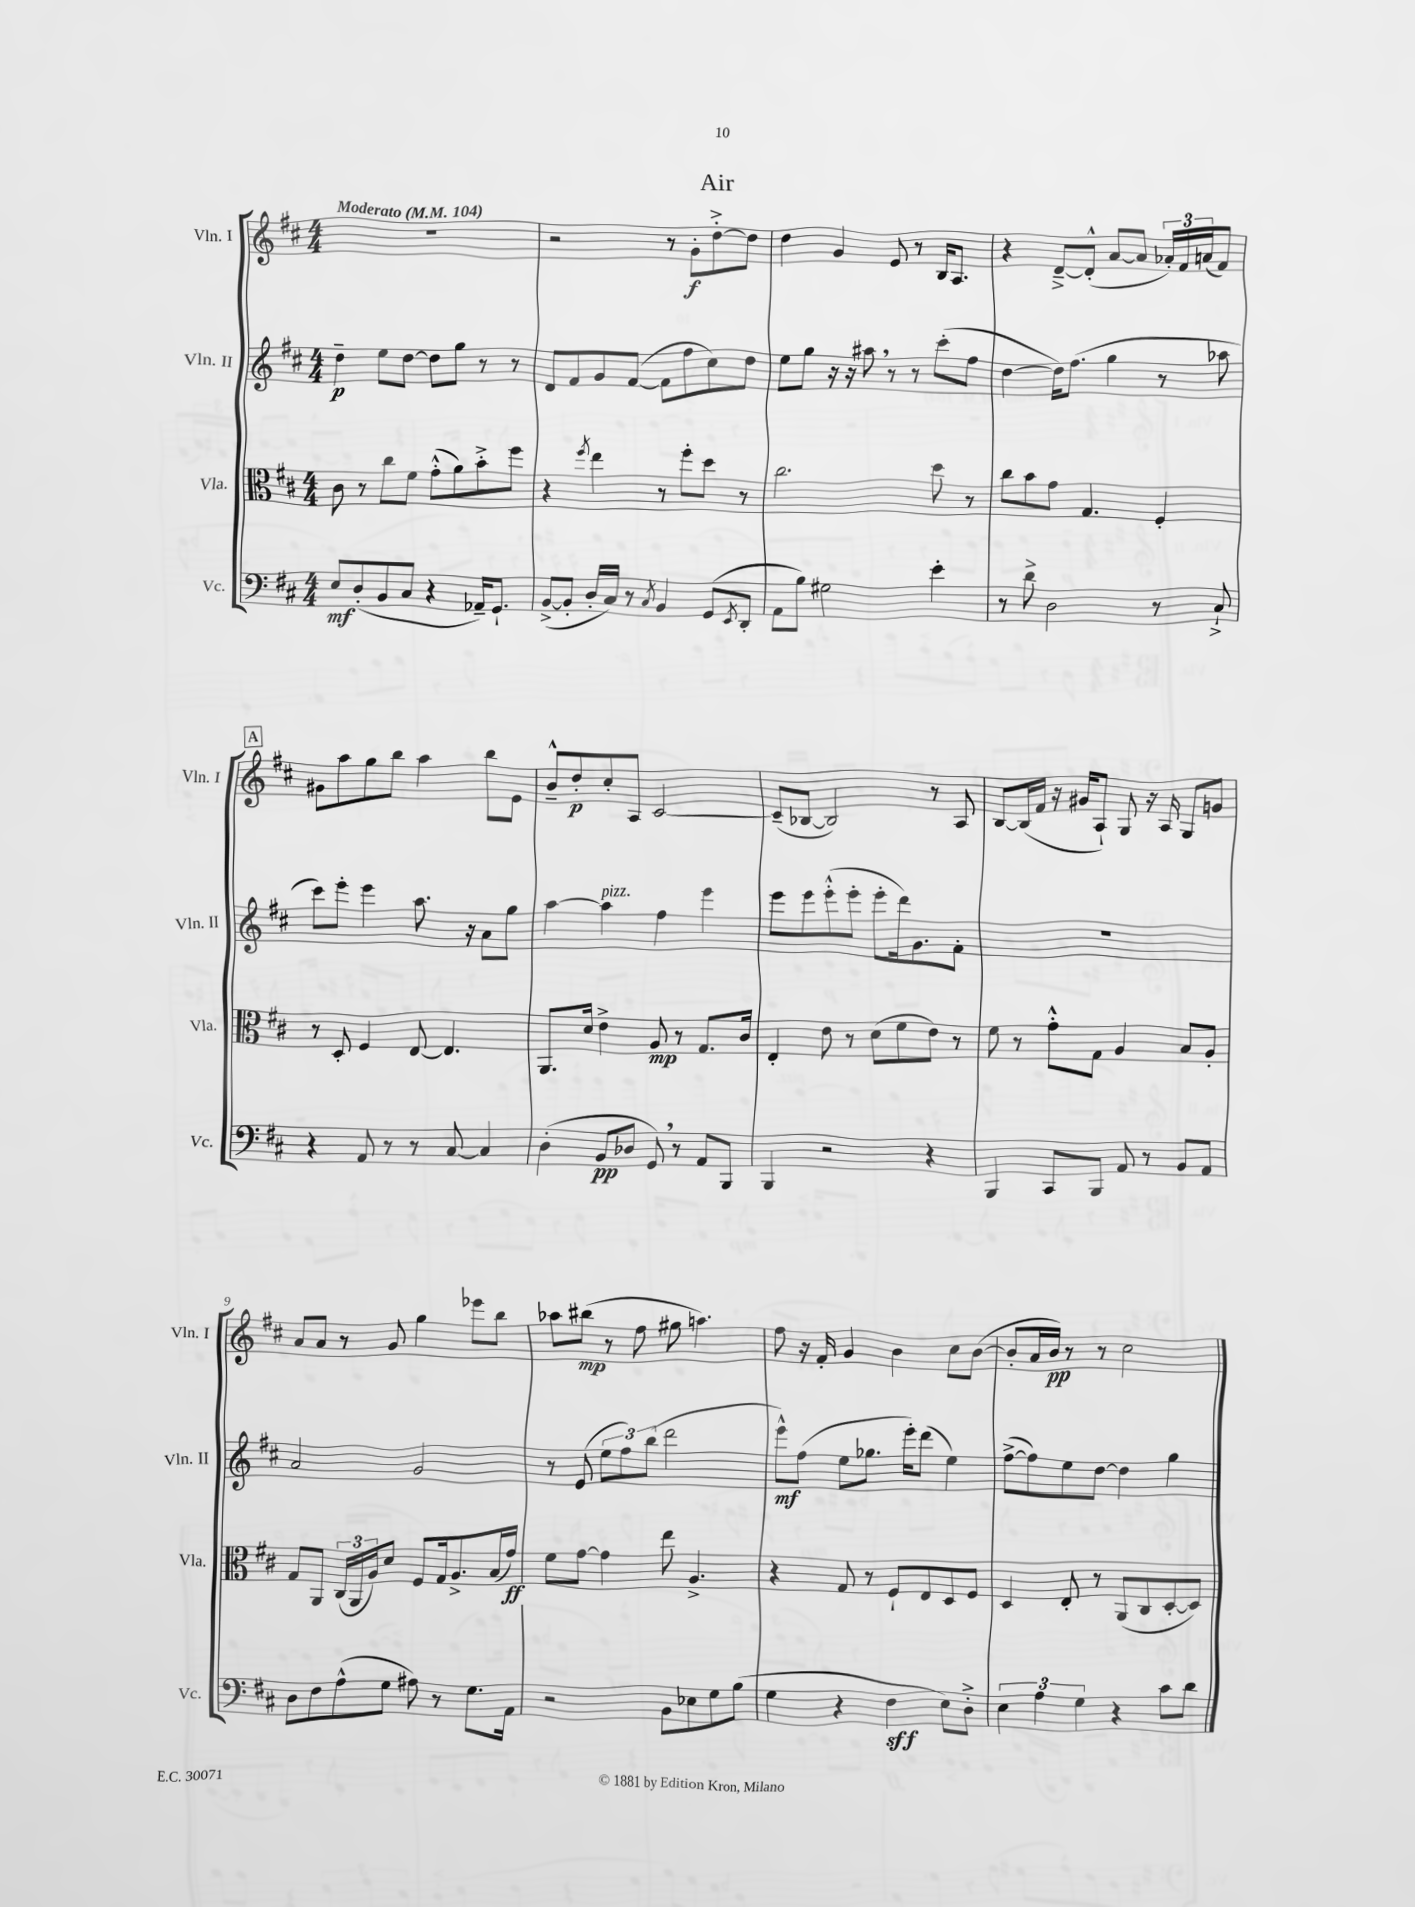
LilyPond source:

\header { title = "Air" }
<<
\new StaffGroup <<
\new Staff = "s0" \with { instrumentName = "Vln. I" shortInstrumentName = "Vln. I" } {
    \clef treble \key d \major \numericTimeSignature \time 4/4 \tempo "Moderato" 4 = 104
    R1 |
    r2 r8 g'8-.\f d''8~-.-> d''8 |
    d''4 g'4 e'8 r8 b16 a8. |
    r4 d'8~---> d'8-.-^( a'8~ a'8 \tuplet 3/2 { aes'16-.) fis'16 a'16( } fis'8) |
    \mark \markup { \box "A" } gis'8 a''8 g''8 b''8 a''4 b''8 e'8 |
    b'8---^ d''8-.\p cis''8-. a8 cis'2~ |
    cis'8--( bes8~ bes2) r8 a8 |
    b8~ b16( fis'16 r16 gis'16 a8-!) g8 r16 a16 g8 g'8 |
    a'8 a'8 r8 g'8 g''4 ees'''8 b''8 |
    aes''8 bis''8\mp( r8 fis''8 gis''8 a''4.) |
    fis''8 r16 fis'16-. g'4 b'4 cis''8 b'8~( |
    b'8-. a'16 b'16\pp) r8 r8 cis''2 \bar "|." |
}
\new Staff = "s1" \with { instrumentName = "Vln. II" shortInstrumentName = "Vln. II" } {
    \clef treble \key d \major \numericTimeSignature \time 4/4
    d''4--\p e''8 d''8~ d''8 g''8 r8 r8 |
    d'8 fis'8 g'8 fis'8~( fis'8 fis''8 cis''8) d''8 |
    e''8 g''8 r16 r16 ais''8 \breathe r8 r8 cis'''8-.( fis''8 |
    d''4~ d''16) fis''8.( g''4 r8 aes''8 |
    \mark \markup { \box "A" } cis'''8) e'''8-. e'''4 a''8. r16 a'8 g''8 |
    a''4~ a''4^\markup { \italic "pizz." } fis''4 e'''4 |
    e'''8 e'''8 e'''8-.-^( e'''8-. e'''8-. d'''16) g'8. fis'8-. |
    R1 |
    a'2 g'2 |
    r8 e'8( \tuplet 3/2 { e''8 fis''8) b''8( } d'''2 |
    e'''8-^\mf) fis''8( e''8 ges''8. e'''16-.) d'''8( e''4) |
    fis''8~->( fis''8) e''8 d''8~ d''4 g''4 \bar "|." |
}
\new Staff = "s2" \with { instrumentName = "Vla." shortInstrumentName = "Vla." } {
    \clef alto \key d \major \numericTimeSignature \time 4/4
    cis'8 r8 cis''8 fis'8 g'8-.-^( a'8) b'8-.-> fis''8 |
    r4 \acciaccatura { fis''8 } e''4 r8 fis''8-. d''8 r8 |
    cis''2. d''8 r8 |
    cis''8 b'8 g'8 g4. fis4-. |
    \mark \markup { \box "A" } r8 d8-. fis4 e8~ e4. |
    a,8. d'16 e'4-> a8\mp r8 g8. cis'16 |
    e4-. e'8 r8 d'8( fis'8 e'8) r8 |
    fis'8 r8 g'8-.-^ g8 a4 b8 a8-. |
    g8 a,8 \tuplet 3/2 { cis16( a,16 a16) } d'8 fis8 g16 a8.-> b16( g'16\ff) |
    fis'8 g'8~ g'4 e''8 a4.-> |
    r4 g8 r8 fis8-! e8 d8 fis8 |
    d4 e8-. r8 a,8( cis8 d8~-. d8) \bar "|." |
}
\new Staff = "s3" \with { instrumentName = "Vc." shortInstrumentName = "Vc." } {
    \clef bass \key d \major \numericTimeSignature \time 4/4
    e8\mf d8-.( b,8 cis8 r4 aes,16--) g,8.-! |
    b,8~->( b,8-. d16-. cis16) r8 \acciaccatura { cis8 } b,4 g,8( \acciaccatura { e,8 } d,8-. |
    a,8 b8) gis2 e'4-. |
    r8 d'8-> d2 r8 cis8-!-> |
    \mark \markup { \box "A" } r4 a,8 r8 r8 cis8~ cis4 |
    d4-.( b,8\pp des8 g,8) \breathe r8 a,8 b,,8 |
    b,,4 r2 r4 |
    b,,4 cis,8 b,,8 a,8 r8 b,8 a,8 |
    d8 fis8 a8-^( g8 ais8) r8 g8. a,16 |
    r2 b,8 ees8 g8 b8( |
    g4 r4 fis4\sff e8) d8-.-> |
    \tuplet 3/2 { e4 a4 g4 } r4 cis'8 d'8 \bar "|." |
}
>>
>>
